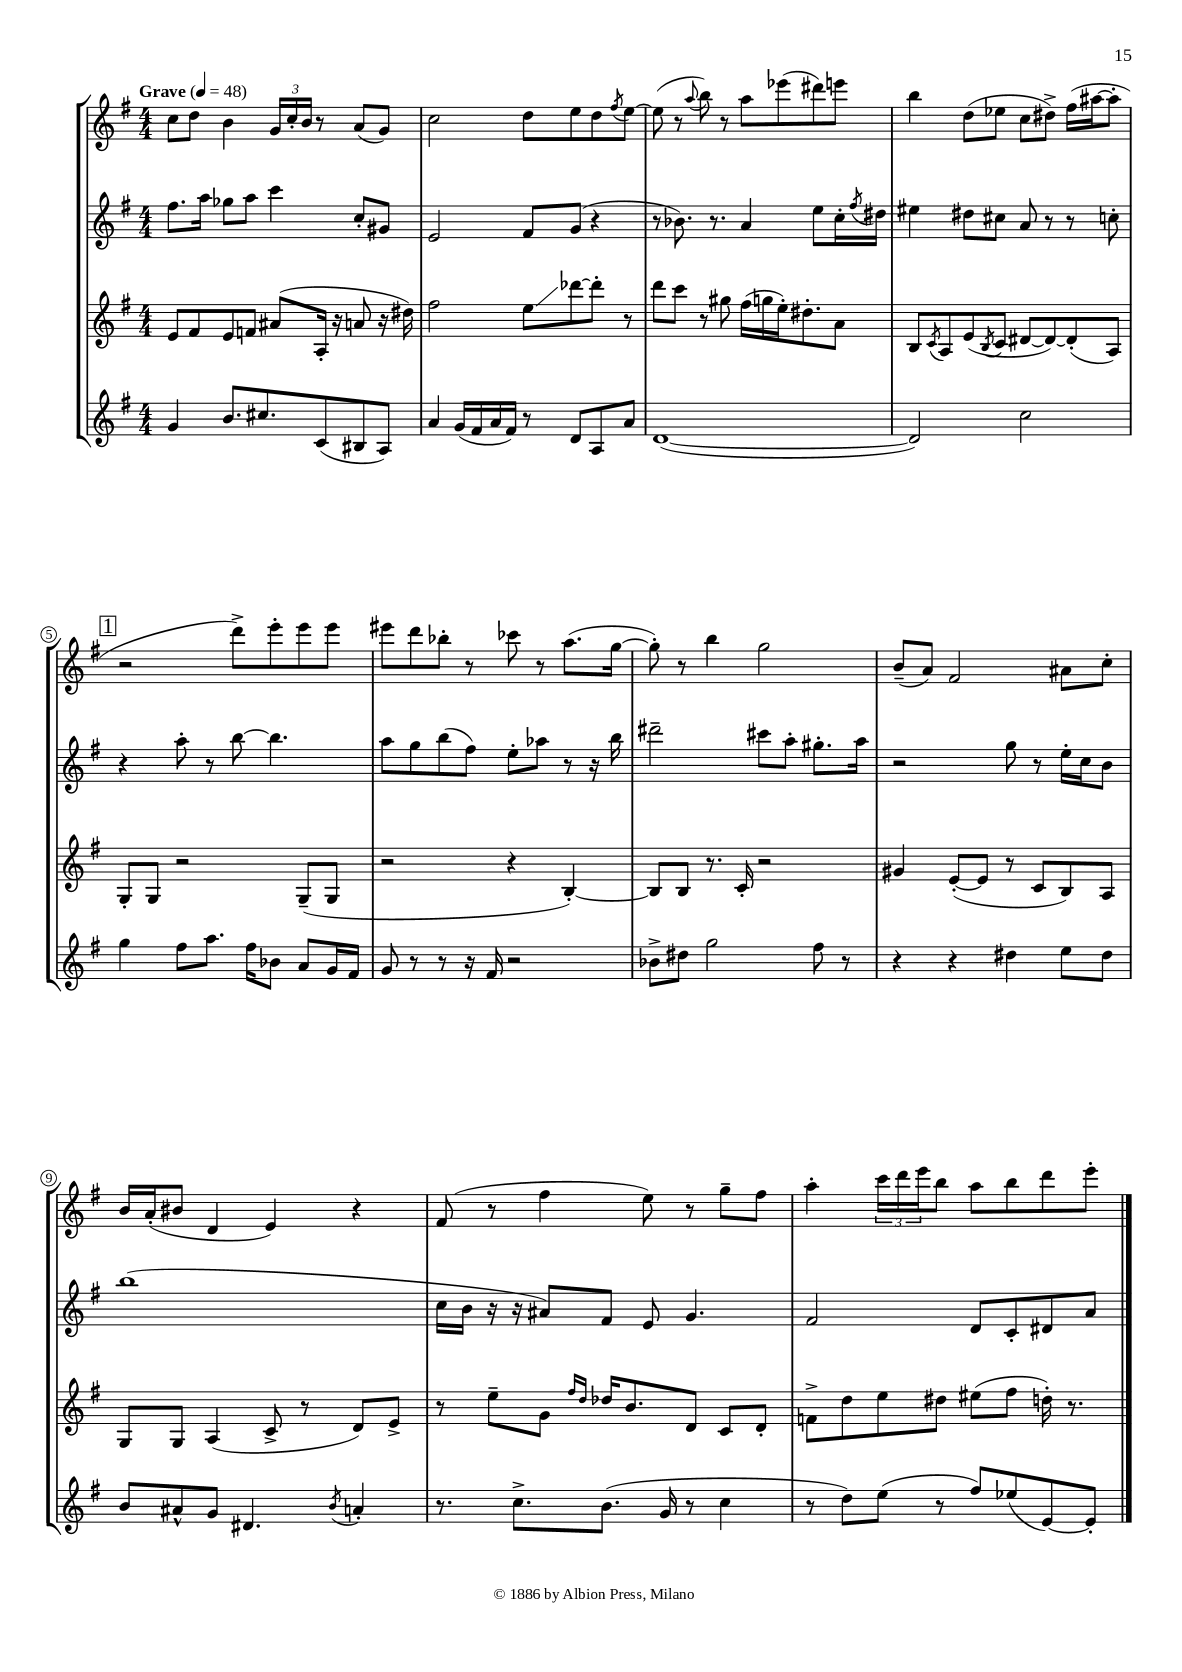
<<
\new StaffGroup <<
\new Staff = "s0" {
    \clef treble \key g \major \numericTimeSignature \time 4/4 \tempo "Grave" 4 = 48
    c''8 d''8 b'4 \tuplet 3/2 { g'16 c''16-. b'16 } r8 a'8( g'8) |
    c''2 d''8 e''8 d''8 \acciaccatura { fis''8 } e''8~ |
    e''8( r8 \appoggiatura { a''8 } b''8) r8 a''8 ees'''8( dis'''8) e'''8 |
    b''4 d''8( ees''8 c''8 dis''8->) fis''16( ais''16~ ais''8-. |
    \mark \markup { \box "1" } r2 d'''8->) e'''8-. e'''8 e'''8 |
    eis'''8 d'''8 bes''8-. r8 ces'''8 r8 a''8.( g''16~ |
    g''8-.) r8 b''4 g''2 |
    b'8--( a'8) fis'2 ais'8 c''8-. |
    b'16 a'16-.( bis'8 d'4 e'4) r4 |
    fis'8( r8 fis''4 e''8) r8 g''8-- fis''8 |
    a''4-. \tuplet 3/2 { c'''16 d'''16 e'''16 } b''8 a''8 b''8 d'''8 e'''8-. \bar "|." |
}
\new Staff = "s1" {
    \clef treble \key g \major \numericTimeSignature \time 4/4
    fis''8. a''16 ges''8 a''8 c'''4 c''8-. gis'8 |
    e'2 fis'8 g'8( r4 |
    r8 bes'8.) r8. a'4 e''8 c''16-. \acciaccatura { fis''8 } dis''16 |
    eis''4 dis''8 cis''8 a'8 r8 r8 c''8-. |
    \mark \markup { \box "1" } r4 a''8-. r8 b''8~ b''4. |
    a''8 g''8 b''8( fis''8) e''8-. aes''8 r8 r16 b''16 |
    dis'''2-- cis'''8 a''8-. gis''8.-. a''16 |
    r2 g''8 r8 e''16-. c''16 b'8 |
    b''1( |
    c''16 b'16 r16 r16 ais'8) fis'8 e'8 g'4. |
    fis'2 d'8 c'8-. dis'8 a'8 \bar "|." |
}
\new Staff = "s2" {
    \clef treble \key g \major \numericTimeSignature \time 4/4
    e'8 fis'8 e'8 f'8 ais'8( a16-. r16 a'8 r16 dis''16) |
    fis''2 e''8\glissando des'''8~ des'''8-. r8 |
    d'''8 c'''8 r8 gis''8 fis''16( g''16 e''16-.) dis''8.-. a'8 |
    b8 \acciaccatura { c'8 } a8 e'8( \acciaccatura { b8 } c'8 dis'8~ dis'8~) dis'8-.( a8) |
    \mark \markup { \box "1" } g8-. g8 r2 g8--( g8 |
    r2 r4 b4~-.) |
    b8 b8 r8. c'16-. r2 |
    gis'4 e'8~-.( e'8 r8 c'8 b8) a8 |
    g8 g8 a4( c'8-> r8 d'8) e'8-> |
    r8 e''8-- g'8 \grace { fis''16 d''16 } des''16 b'8. d'8 c'8 d'8-. |
    f'8-> d''8 e''8 dis''8 eis''8( fis''8 d''16-.) r8. \bar "|." |
}
\new Staff = "s3" {
    \clef treble \key g \major \numericTimeSignature \time 4/4
    g'4 b'8. cis''8. c'8( bis8 a8) |
    a'4 g'16( fis'16 a'16 fis'16) r8 d'8 a8 a'8 |
    d'1~( |
    d'2) c''2 |
    \mark \markup { \box "1" } g''4 fis''8 a''8. fis''16 bes'8 a'8 g'16 fis'16 |
    g'8 r8 r8 r16 fis'16 r2 |
    bes'8-> dis''8 g''2 fis''8 r8 |
    r4 r4 dis''4 e''8 dis''8 |
    b'8 ais'8-^ g'8 dis'4. \acciaccatura { b'8 } a'4-. |
    r8. c''8.-> b'8.( g'16 r8 c''4 |
    r8 d''8) e''8( r8 fis''8) ees''8( e'8~) e'8-. \bar "|." |
}
>>
>>
\layout { \context { \Score \override BarNumber.stencil = #(make-stencil-circler 0.1 0.3 ly:text-interface::print) } }
